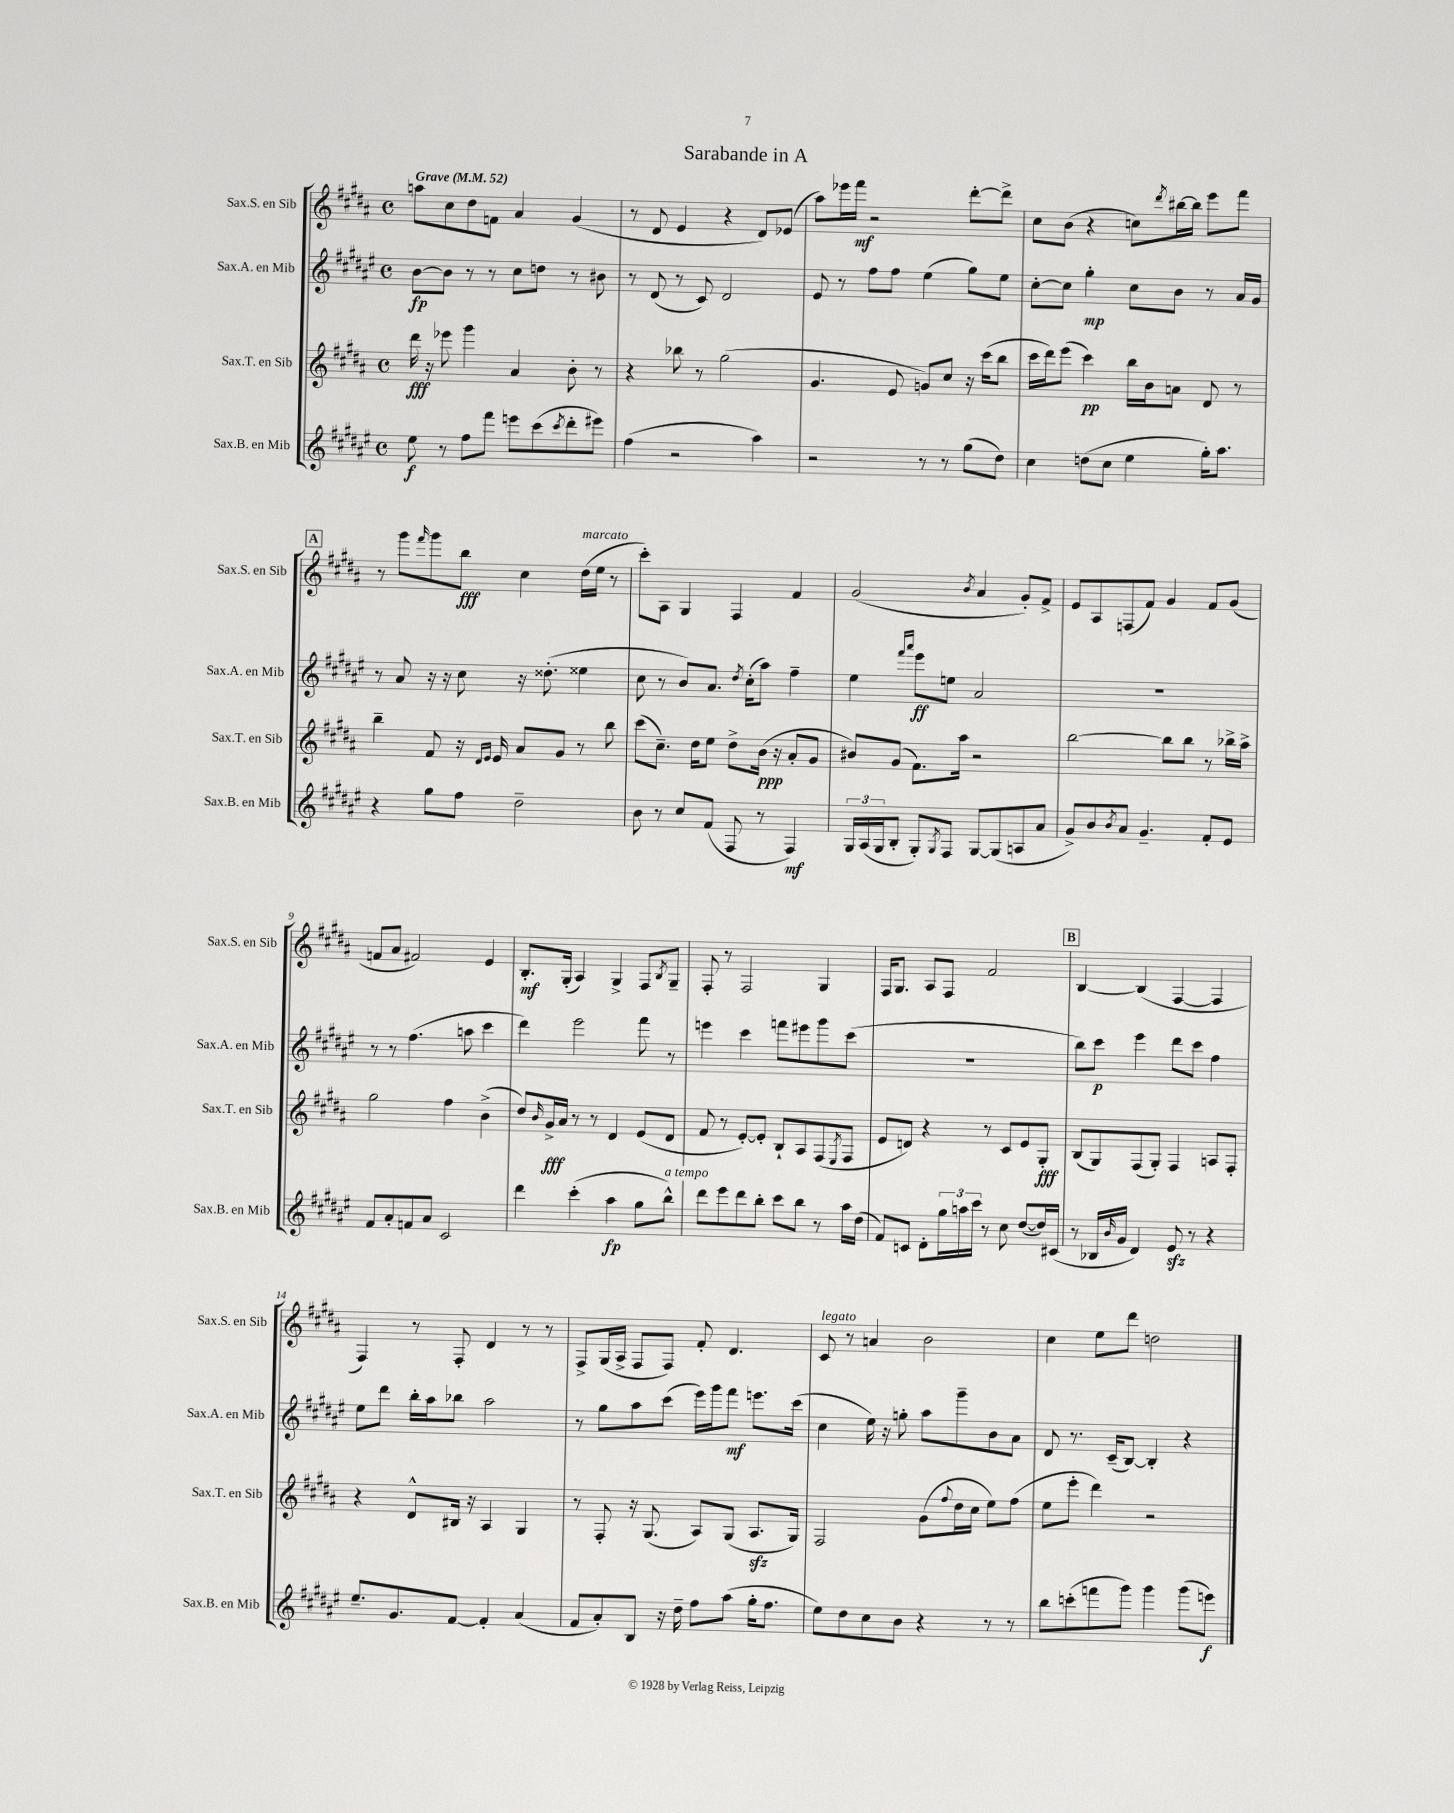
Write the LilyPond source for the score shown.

\header { title = "Sarabande in A" }
<<
\new StaffGroup <<
\new Staff = "s0" \with { instrumentName = "Sax.S. en Sib" shortInstrumentName = "Sax.S. en Sib" } {
    \clef treble \key b \major \defaultTimeSignature \time 4/4 \tempo "Grave" 4 = 52
    a''8 cis''8 dis''8 f'8 ais'4 gis'4( |
    r8 dis'8 e'4 r4 dis'8) ees'8( |
    ais''8) ees'''16 fis'''16\mf r2 dis'''8~-. dis'''8-> |
    cis''8 b'8( r4 c''8) \acciaccatura { dis'''8 } bis''16~ bis''16 e'''8 fis'''8 |
    \mark \markup { \box "A" } r8 gis'''8 \grace { fis'''16 } gis'''8 b''8\fff cis''4 dis''16^\markup { \italic "marcato" }( e''16 r8 |
    cis'''8-.) ais8 gis4 fis4 fis'4 |
    gis'2( \acciaccatura { b'8 } ais'4 gis'8-.) fis'8-> |
    e'8 ais8 f8( fis'8) gis'4 fis'8 gis'8( |
    f'8 ais'8 fis'2) e'4 |
    b8.-.\mf gis16-.( ais4) gis4-> fis8 \acciaccatura { b8 } gis8-- |
    fis8-. r8 fis2 gis4 |
    fis16 gis8. ais8 fis8 fis'2 |
    \mark \markup { \box "B" } b4~ b4( fis4~ fis4 |
    fis4) r8 fis8-. dis'4 r8 r8 |
    fis8-> gis16( ais16-> fis8 fis8) fis'8-. dis'4. |
    cis'8^\markup { \italic "legato" } r8 a'4 b'2 |
    cis''4 e''8 dis'''8 d''2 \bar "|." |
}
\new Staff = "s1" \with { instrumentName = "Sax.A. en Mib" shortInstrumentName = "Sax.A. en Mib" } {
    \clef treble \key fis \major \defaultTimeSignature \time 4/4
    b'8~\fp b'8 r8 r8 cis''8 d''8 r8 bis'8 |
    r8 dis'8( r8 cis'8) dis'2 |
    eis'8 r8 fis''8 fis''8 eis''4( gis''8) eis''8 |
    cis''8~-. cis''8 gis''4-.\mp cis''8 b'8 r8 ais'16 gis'16 |
    \mark \markup { \box "A" } r8 ais'8 r16 r16 cis''8 r16 disis''8.-.( eisis''4 |
    cis''8 r8 b'8) ais'8. \acciaccatura { dis''8 } cis''16-.( ais''8) fis''4-- |
    eis''4 \grace { fis'''16 ais'''16 } eis'''8\ff e''8 ais'2 |
    R1 |
    r8 r8 fis''4.( a''8 cis'''4 |
    dis'''4) eis'''2 fis'''8 r8 |
    e'''4 cis'''4 f'''8 eis'''8 gis'''8 cis'''8( |
    R1 |
    \mark \markup { \box "B" } b''8) cis'''8\p eis'''4 dis'''8 cis'''8 fis''4 |
    eis''8 dis'''8 b''16-. ais''16 bes''8 ais''2 |
    r8 gis''8 ais''8 cis'''8( eis'''16) gis'''16 fis'''8\mf e'''8. cis'''16( |
    cis''4 eis''16) r16 g''8-. ais''8 gis'''8-- b'8 ais'8 |
    dis'8 r8. cis'16--( b8~) b4-. r4 \bar "|." |
}
\new Staff = "s2" \with { instrumentName = "Sax.T. en Sib" shortInstrumentName = "Sax.T. en Sib" } {
    \clef treble \key b \major \defaultTimeSignature \time 4/4
    dis'''16\fff r16 ees'''8 gis'''4 ais'4 b'8-. r8 |
    r4 bes''8 r8 gis''2( |
    gis'4. e'8 g'8) cis''8 r16 cis'''16( b''8 |
    cis'''16 dis'''16) e'''8( cis'''4\pp) b''16 b'16 a'8 dis'8 r8 |
    \mark \markup { \box "A" } b''4-- fis'8 r16 \grace { dis'16 e'16 } e'16 ais'8 gis'8 r8 b''8 |
    cis'''8( cis''8.--) dis''16 e''8 dis''8-> b'16\ppp( r16 ais'8-. gis'8 |
    bis'8) gis'8( fis'8.) ais''16 r2 |
    b''2~ b''8 b''8 r8 bes''16-> ais''16-> |
    gis''2 fis''4 b'4->( |
    dis''8) \grace { b'16 } gis'16->\fff ais'16 r8 r8 dis'4 e'8( dis'8 |
    fis'8 r8 e'8~-.) e'8-. b8-! ais8 fis8( \acciaccatura { e8 } fis8 |
    e'8 d'8) r4 r8 cis'8 e'8 gis8-.\fff |
    \mark \markup { \box "B" } b8( gis8) fis8( gis8-.) fis4 a8 fis8-. |
    r4 dis'8-^ bis16 r16 ais4 gis4 |
    r8 fis8-. r16 gis8.( ais8) gis8( ais8.\sfz gis16) |
    fis2 gis'8( \appoggiatura { fis''8 } dis''16 cis''16 e''8) fis''8( |
    e''8 e'''8-. dis'''4) r2 \bar "|." |
}
\new Staff = "s3" \with { instrumentName = "Sax.B. en Mib" shortInstrumentName = "Sax.B. en Mib" } {
    \clef treble \key fis \major \defaultTimeSignature \time 4/4
    eis''8\f r8 fis''8 fis'''8 e'''8 cis'''8( \acciaccatura { cis'''8 } dis'''8-. eis'''8) |
    fis''4( r2 ais''4) |
    r2 r8 r8 gis''8( dis''8) |
    cis''4 d''8( cis''8 eis''4 gis''16-.) ais''8. |
    \mark \markup { \box "A" } r4 gis''8 fis''8 dis''2-- |
    b'8 r8 cis''8 fis'8( fis8 r8 fis4\mf) |
    \tuplet 3/2 { gis16 ais16( gis16 } b8-. gis8-.) \acciaccatura { gis8 } fis8 gis8~ gis8( a8 ais'8 |
    gis'8->) b'8 \acciaccatura { b'8 } ais'8 gis'4.-- fis'8-. eis'8 |
    fis'8 ais'8-. f'8 ais'8 cis'2 |
    dis'''4 cis'''4-.( ais''4\fp gis''8 b''8-^^\markup { \italic "a tempo" }) |
    dis'''8 eis'''8 dis'''8 b''8-. cis'''8 b''8 r8 ais''16 dis''16( |
    fis'8) c'8 dis'8-. \tuplet 3/2 { gis''16 a''16 cis'''16 } r8 cis''8 dis''8~( dis''16) cis'16( |
    \mark \markup { \box "B" } r8 bes16 \grace { b'16 } gis'16 dis'4) eis'8\sfz r8 r4 |
    eis''8.-- gis'8. fis'8~ fis'4-. ais'4( |
    fis'8 ais'8-.) b8 r16 dis''16-- fis''8 ais''8( gis''16-. fis''8. |
    eis''8) dis''8 cis''8 b'8 r4 r8 r8 |
    b''8 c'''8-.( f'''8 gis'''8) gis'''4 gis'''8( e'''8\f) \bar "|." |
}
>>
>>
